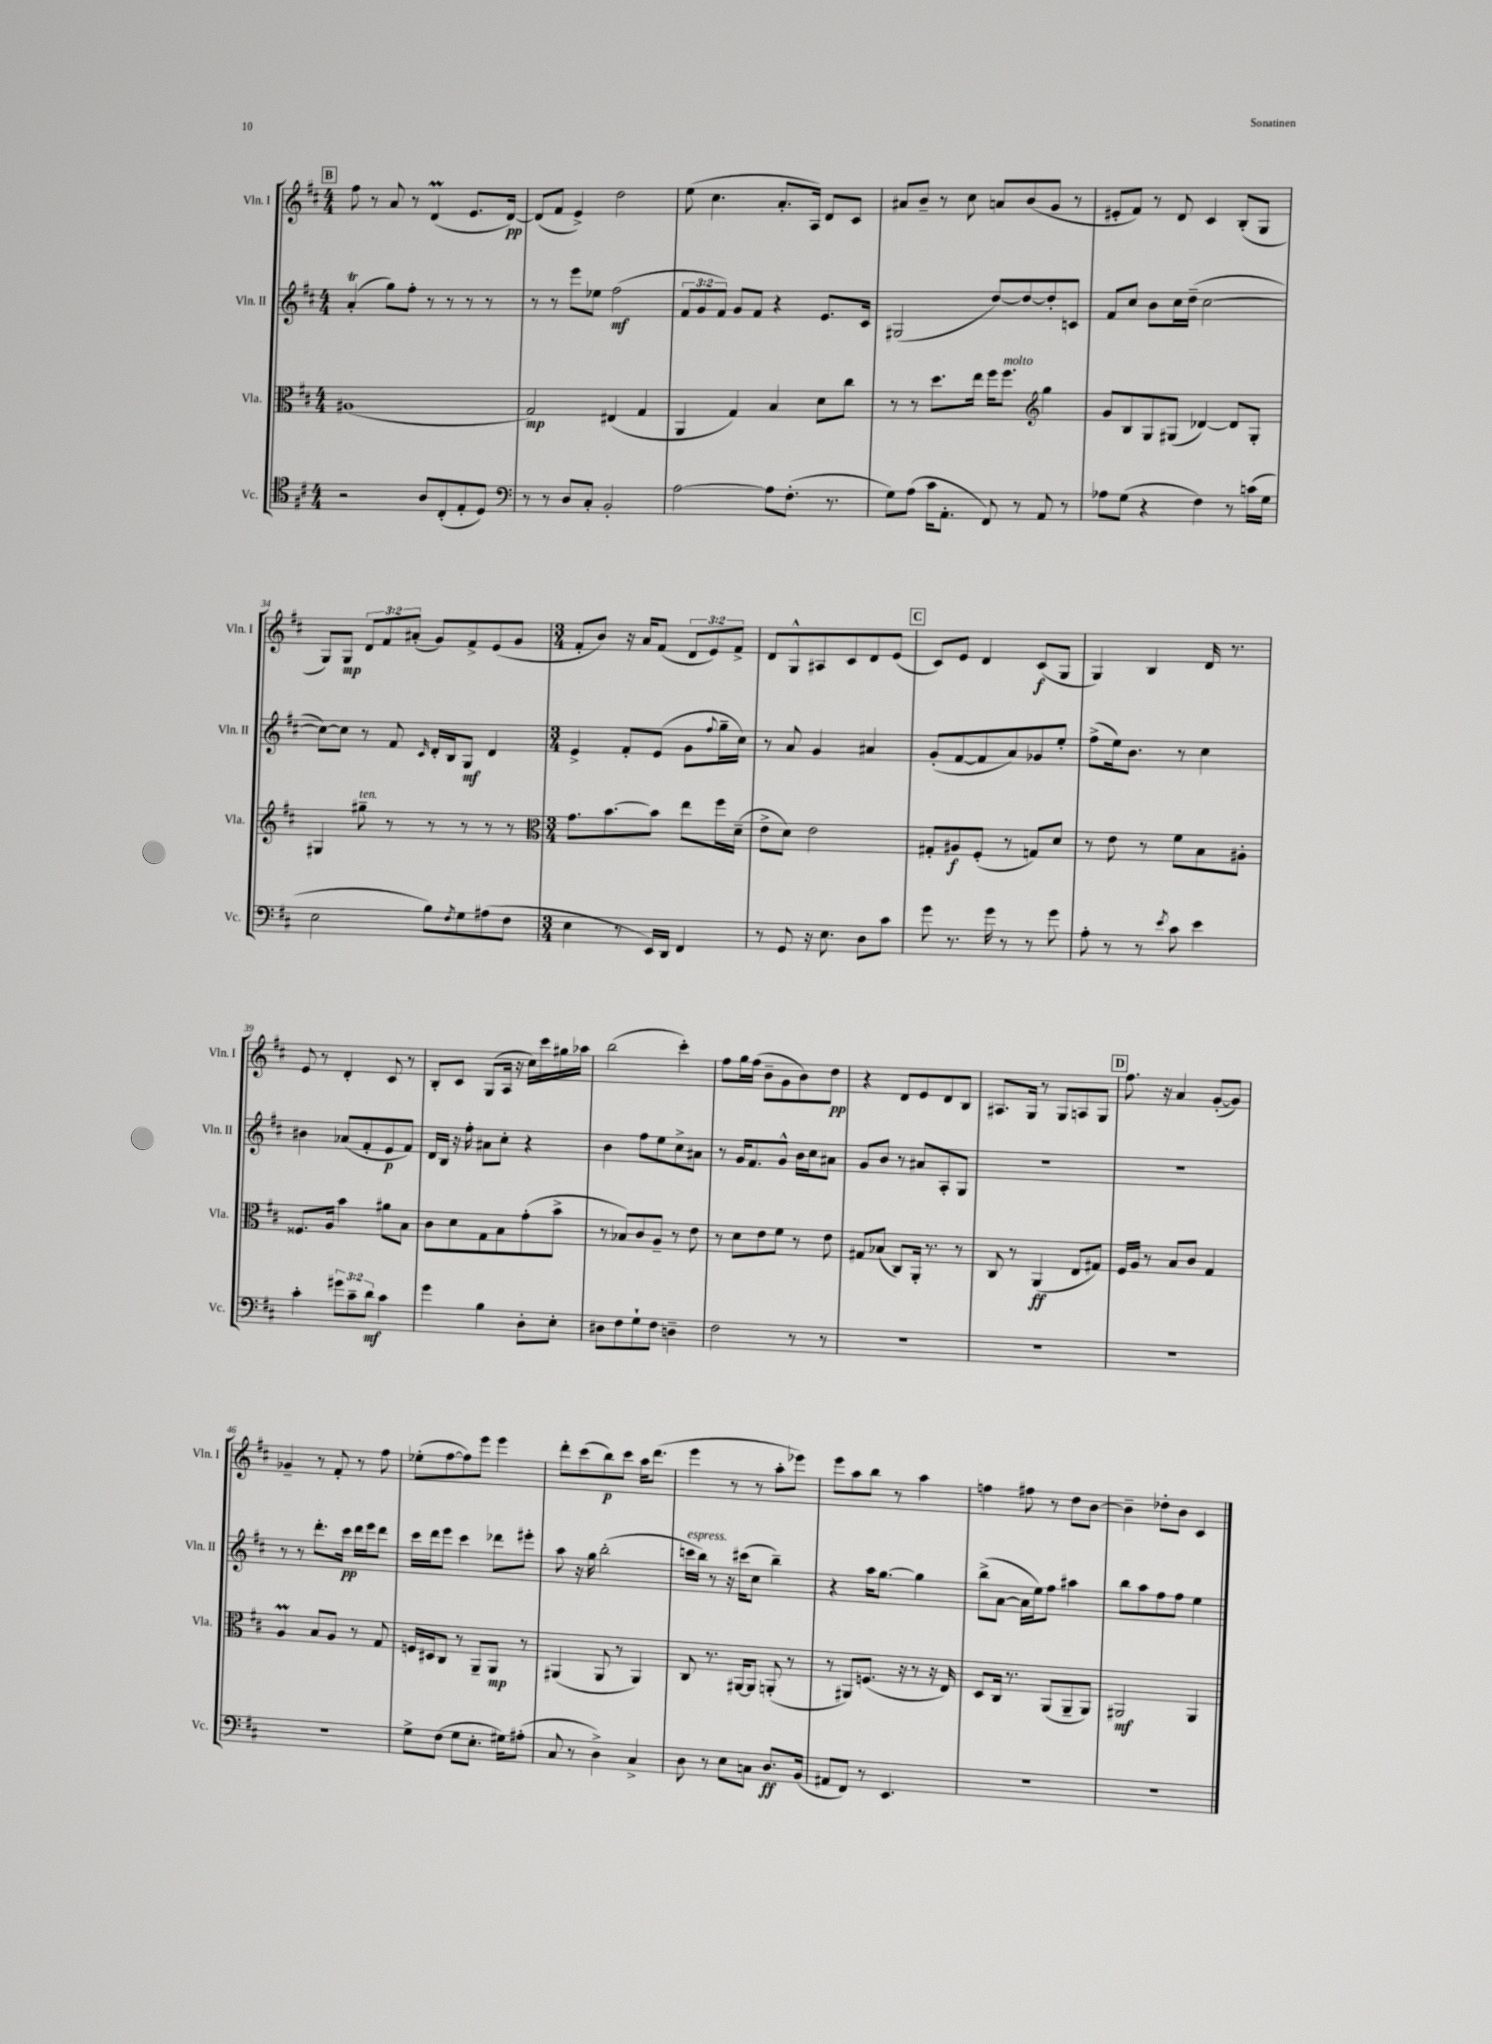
<<
\new StaffGroup <<
\new Staff = "s0" \with { instrumentName = "Vln. I" shortInstrumentName = "Vln. I" } {
    \clef treble \key d \major \numericTimeSignature \time 4/4 \override Staff.TupletNumber.text = #tuplet-number::calc-fraction-text
    \mark \markup { \box "B" } fis''8 r8 a'8 r8 d'4\prall( e'8. d'16~\pp) |
    d'8( fis'8 e'4->) d''2 |
    e''8( cis''4. a'8.-. a16) d'8 cis'8 |
    ais'8 b'8-- r8 cis''8 a'8 b'8( g'8 r8 |
    eis'8-. fis'8) r8 d'8 cis'4 b8-.( g8 |
    g8) g8\mp \tuplet 3/2 { d'8 fis'8 ais'8-.( } g'8) fis'8-> e'8( g'8 |
    \numericTimeSignature \time 3/4 fis'8-. b'8) r16 a'16 fis'8( \tuplet 3/2 { d'8 e'8) fis'8-> } |
    d'8 g8-^ ais8 cis'8 d'8 e'8( |
    \mark \markup { \box "C" } cis'8) e'8 d'4 cis'8\f( g8 |
    g4) b4 d'16 r8. |
    e'8 r8 d'4-. cis'8 r8 |
    b8-. cis'8 g8( a16 r16 cis''16) cis'''16 gis''16 aes''16 |
    b''2( cis'''4-.) |
    fis''8 g''16 fis''16( b'8-- g'8 b'8) d''8\pp |
    r4 d'8 e'8 d'8 b8 |
    ais8. g16 r8 g8 a8 g8 |
    \mark \markup { \box "D" } fis''8. r16 a'4 g'8~-.( g'8) |
    ges'4-- r8 fis'8-. r8 fis''8 |
    ees''8-.( fis''8~ fis''8) e'''8 e'''4 |
    d'''8-. cis'''8( b''8\p) cis'''8 a''16 d'''8.( |
    e'''4 r8 r8 a''8-. ees'''8) |
    e'''8 a''8 b''8 r8 a''4 |
    f''4 fis''8 r8 d''8 b'8~ |
    b'4-- des''8-. b'8 cis'4 \bar "|." |
}
\new Staff = "s1" \with { instrumentName = "Vln. II" shortInstrumentName = "Vln. II" } {
    \clef treble \key d \major \numericTimeSignature \time 4/4 \override Staff.TupletNumber.text = #tuplet-number::calc-fraction-text
    \mark \markup { \box "B" } a'4-.\trill( g''8) fis''8-. r8 r8 r8 r8 |
    r8 r8 e'''8 ees''8 fis''2\mf( |
    \tuplet 3/2 { fis'8 g'8 fis'8) } g'8 fis'8 r4 e'8. cis'16 |
    gis2( d''8~) d''8~ d''8-. c'8 |
    fis'8 cis''8 b'8 cis''16 d''16--( cis''2~ |
    cis''8~) cis''8 r8 fis'8 \grace { cis'16 } d'16-. b16 g8\mf d'4 |
    \numericTimeSignature \time 3/4 e'4-> fis'8-. e'8( g'8 \appoggiatura { fis''8 } g''16-- cis''16) |
    r8 a'8 g'4 ais'4 |
    \mark \markup { \box "C" } g'8-.( fis'8~ fis'8 a'8) ges'8 e''8-. |
    fis''8->( e''16) b'8. r8 cis''4 |
    bis'4 aes'8( fis'8-. e'8\p fis'8) |
    d'16 b16 r16 fis''16-. ais'8 cis''8-. r4 |
    b'4 fis''8 e''8 cis''8-> ais'8 |
    r8 g'16 fis'8. g'8-^ b'16 cis''16 ais'8 |
    g'8 b'8 r8 ais'8 a8-. g8 |
    R2. |
    \mark \markup { \box "D" } R2. |
    r8 r8 d'''8.-. cis'''16\pp d'''16 e'''16 d'''8 |
    cis'''16 d'''16 e'''8 cis'''4 des'''8 eis'''8-. |
    a''8 r16 g''16 b''2-.( |
    c'''16^\markup { \italic "espress." } b''16) r8 r16 cis'''16( cis''8 b''4--) |
    r4 a''16 g''8.~ g''4 |
    b''8->( a'8~ a'16 e''16) fis''8 ais''4 |
    b''8 a''8 fis''8 fis''8 e''4 \bar "|." |
}
\new Staff = "s2" \with { instrumentName = "Vla." shortInstrumentName = "Vla." } {
    \clef alto \key d \major \numericTimeSignature \time 4/4
    \mark \markup { \box "B" } ais1( |
    g2\mp) eis4( g4 |
    a,4 g4) b4 d'8 cis''8 |
    r8 r8 d''8. e''16 fis''16 fis''8.^\markup { \italic "molto" } \clef treble g''4 |
    g'8 b8 g8 gis8( des'4~) des'8 gis8-. |
    gis4 gis''8--^\markup { \italic "ten." } r8 r8 r8 r8 r8 |
    \numericTimeSignature \time 3/4 \clef alto g'8. b'8.~ b'8 e''8 fis''16 d'16--( |
    e'8-> d'8) e'2 |
    \mark \markup { \box "C" } gis8-. ais8\f fis8-.( r8 g8) d'8 |
    r8 e'8 r8 fis'8 b8 ais8-. |
    fisis8. a16 b'4 ais'8 b8 |
    cis'8 d'8 g8 b8 g'8-.( b'8-> |
    r8 bes8) cis'8 a8-- r8 e'8 |
    r8 d'8 e'8 fis'8 r8 e'8 |
    gis8 bes8( cis8) a,16-. r8. r8 |
    cis8 r8 a,4\ff( e8 gis8) |
    \mark \markup { \box "D" } fis16 a16 r8 b8 cis'8 g4 |
    a4\prall b8 a8 r8 g8 |
    f16 dis16 cis8 r8 a,8-- a,8\mp r8 |
    ais,4( ais,8 r8 ais,4) |
    cis8 r8. ais,16~ ais,8 a,8-.( r8 |
    r8 ais,8) f8.( r16 r8 r16 e16) |
    d8 cis16 r8. a,8( a,8-- a,8) |
    ais,2\mf ais,4 \bar "|." |
}
\new Staff = "s3" \with { instrumentName = "Vc." shortInstrumentName = "Vc." } {
    \clef tenor \key d \major \numericTimeSignature \time 4/4 \override Staff.TupletNumber.text = #tuplet-number::calc-fraction-text
    \mark \markup { \box "B" } r2 a8 cis8-.( e8-. d8) |
    \clef bass r8 r8 d8 cis8-. b,2-. |
    a2~ a8 fis8.-.( r8. |
    g8) a8( cis'16 a,8.-. fis,8) r8 a,8 r8 |
    aes8 g8( r4 fis4) r8 c'16( g16 |
    e2 b8) \acciaccatura { fis8 } g8 ais8( fis8 |
    \numericTimeSignature \time 3/4 e4 r8 e,16) d,16 fis,4 |
    r8 g,8 r16 e8. d8 cis'8 |
    \mark \markup { \box "C" } g'8 r8. g'16 r8 r8 g'8 |
    a8-. r8 r8 \acciaccatura { e'8 } cis'8 e'4 |
    cis'4-. \tuplet 3/2 { gis'8 cis'8-- d'8\mf } cis'4 |
    g'4 b4 d8-. e8-. |
    dis8 fis8 g8-! fis8 d4-- |
    fis2 r8 r8 |
    R2. |
    R2. |
    \mark \markup { \box "D" } R2. |
    R2. |
    g8-> fis8( g8 e8.-. gis16) ais8-.( |
    cis8 r8 d4->) cis4-> |
    d8 r8 e8 c8 d8.\ff b,16( |
    ais,8 fis,8) r8 e,4. |
    R2. |
    R2. \bar "|." |
}
>>
>>
\layout { \context { \Score currentBarNumber = #29 } }
